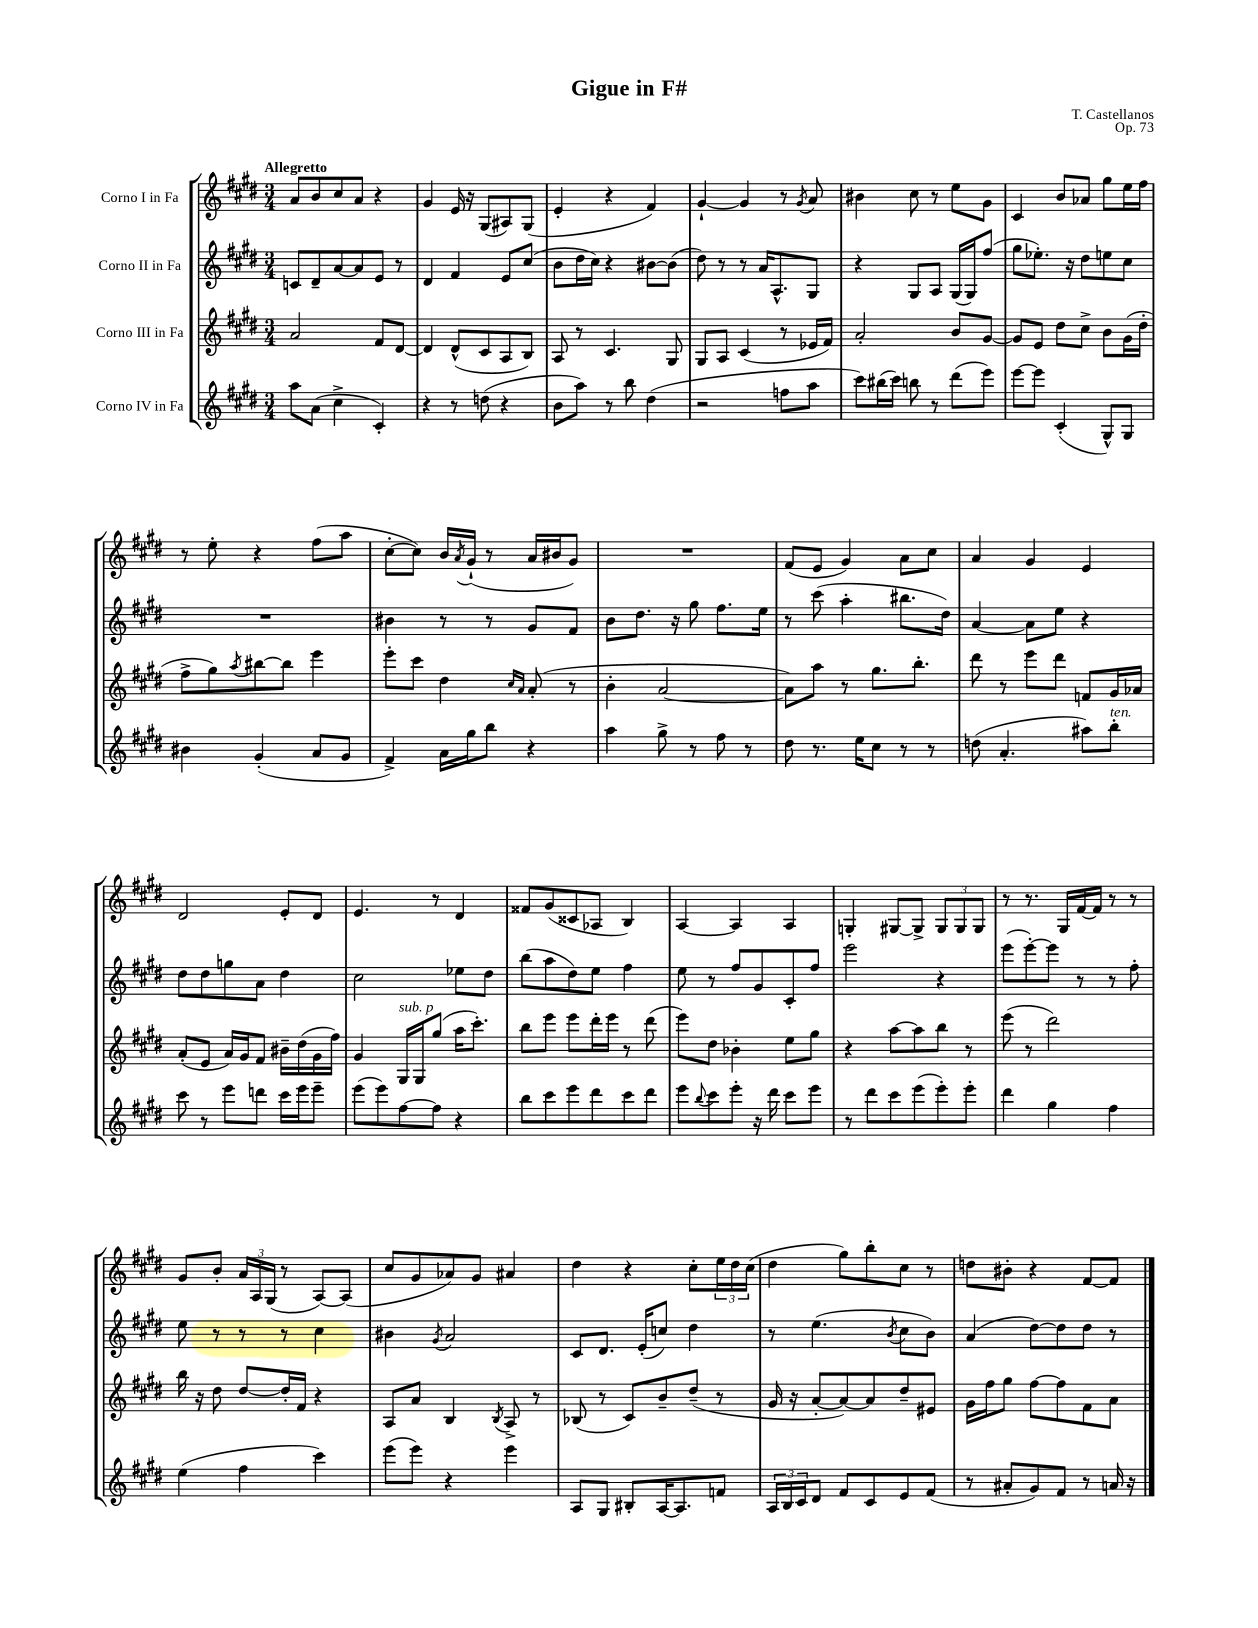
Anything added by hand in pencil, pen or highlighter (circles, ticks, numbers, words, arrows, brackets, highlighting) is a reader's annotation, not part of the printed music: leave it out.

**kern	**kern	**kern	**kern
*part4	*part3	*part2	*part1
*staff4	*staff3	*staff2	*staff1
*I"Corno IV in Fa	*I"Corno III in Fa	*I"Corno II in Fa	*I"Corno I in Fa
*clefG2	*clefG2	*clefG2	*clefG2
*k[f#c#g#d#]	*k[f#c#g#d#]	*k[f#c#g#d#]	*k[f#c#g#d#]
*M3/4	*M3/4	*M3/4	*M3/4
=1	=1	=1	=1
!	!	!	!LO:TX:a:B:t=Allegretto
8aa\L	2a/	8cn/L	8a/L
(8a\J	.	8d#~/	8b/
4cc#^\	.	[8a/	8cc#/
.	.	8a/]	8a/J
4c#'/)	8f#/L	8e/J	4r
.	[8d#/J	8r	.
=2	=2	=2	=2
4r	4d#/]	4d#/	4g#/
8r	(8d#^^/L	4f#/	16e/
.	.	.	16r
(8ddn\	8c#/	.	(8G#/L
4r	8A/	8e/L	8A#X/)
.	8B/J)	(8cc#/J	(8G#/J
=3	=3	=3	=3
8b\L	8A/	8b\L	4e'/
8aa\J)	8r	16dd#\L	.
.	.	16cc#\JJ)	.
8r	4.c#/	4r	4r
8bb\	.	.	.
(4dd#\	.	[8b#X\L	4f#/)
.	8G#/	(8b#\J]	.
=4	=4	=4	=4
2r	8G#/L	8dd#\)	[4g#`/
.	8A/J	8r	.
.	(4c#/	8r	4g#/]
.	.	16a/KL	.
.	.	8.A^^/	.
8ffn\L	8r	.	8r
.	.	.	8qg#/
8aa\J	16e-X/LL	8G#/J	8a/
.	16f#/JJ)	.	.
=5	=5	=5	=5
8ccc#\L)	2a'/	4r	4b#X\
(16bb#X\L	.	.	.
16ccc#\JJ)	.	.	.
8bbn\	.	8G#/L	8cc#\
8r	.	8A/J	8r
(8ddd#\L	8b/L	(16G#/LL	8ee\L
.	.	16G#/J)	.
8eee\J)	[8g#/J	(8ff#/J	8g#\J
=6	=6	=6	=6
[8eee\L	8g#/L]	8gg#\L	4c#/
8eee\J]	8e/J	8.ee-X'\J)	.
(4c#'/	8dd#\L	.	8b/L
.	.	16r	.
.	8cc#^\J	8dd#\L	8a-X/J
8G#^^/L)	8b\L	8een\	8gg#\L
8G#/J	(16g#\L	8cc#\J	16ee\L
.	16dd#'\JJ	.	16ff#\JJ
!!LO:LB:g=z
=7	=7	=7	=7
4b#X\	8ff#^\L	2.r	8r
.	8gg#\)	.	8ee'\
.	8qaa/	.	.
(4g#'/	[8bb#X\	.	4r
.	8bb#\J]	.	.
8a/L	4eee\	.	(8ff#\L
8g#/J	.	.	8aa\J
=8	=8	=8	=8
4f#^/)	8eee'\L	4b#X\	[8cc#'\L
.	8ccc#\J	.	8cc#\J])
16a\LL	4dd#\	8r	16b/LL
.	.	.	8qa/
16gg#\J	.	.	(16g#`/JJ
8bb\J	.	8r	8r
.	16qqcc#/LL	.	.
.	16qqa/JJ	.	.
4r	(8a'/	8g#/L	16a/LL
.	.	.	16b#X/J
.	8r	8f#/J	8g#/J)
=9	=9	=9	=9
4aa\	4b'\	8b\L	2.r
.	.	8.dd#\J	.
8gg#^\	[2a/	.	.
.	.	16r	.
8r	.	8gg#\	.
8ff#\	.	8.ff#\L	.
8r	.	.	.
.	.	16ee\Jk	.
=10	=10	=10	=10
8dd#\	8a\L])	8r	(8f#/L
8.r	8aa\J	(8ccc#\	8e/J
.	8r	4aa'\	4g#/)
16ee\KL	.	.	.
8cc#\J	8.gg#\L	.	.
8r	.	8.bb#X\L	8a\L
.	8.bb'\J	.	.
8r	.	.	8cc#\J
.	.	16dd#\Jk)	.
=11	=11	=11	=11
(8ddn\	8ddd#\	[4a/	4a/
4.a'/	8r	.	.
.	8eee\L	8a\L]	4g#/
.	8ddd#\J	8ee\J	.
8aa#X\L)	8fn/L	4r	4e/
!LO:TX:a:i:t=ten.	!	!	!
8bb'\J	16g#/L	.	.
.	16a-X/JJ	.	.
!!LO:LB:g=z
=12	=12	=12	=12
8ccc#\	(8a'/L	8dd#\L	2d#/
8r	8e/J	8dd#\	.
8eee\L	16a/LL)	8ggn\	.
.	16g#/J	.	.
8dddn\J	8f#/J	8a\J	.
16ccc#\LL	16b#X~\LL	4dd#\	8e'/L
16eee\J	(16dd#\	.	.
8eee~\J	16g#\	.	8d#/J
.	16ff#\JJ)	.	.
=13	=13	=13	=13
(8eee\L	4g#/	2cc#\	4.e/
8eee\)	.	.	.
!	!LO:TX:a:i:t=sub. p	!	!
[8ff#\	16G#/LL	.	.
.	16G#/J	.	.
8ff#\J]	(8gg#/J	.	8r
4r	16aa\KL	8ee-X\L	4d#/
.	8.ccc#'\J)	.	.
.	.	8dd#\J	.
=14	=14	=14	=14
8bb\L	8bb\L	(8bb\L	8f##X/L
8ccc#\	8eee\J	8aa\	(8g#/
8eee\	8eee\L	8dd#\)	8c##X/
8ddd#\	16ddd#'\L	8ee\J	8A-X/J
.	16eee\JJ	.	.
8ccc#\	8r	4ff#\	4B/)
8ddd#\J	(8ddd#\	.	.
=15	=15	=15	=15
8eee\L	8eee\L)	8ee\	[4A/
8qqbb/	.	.	.
8ccc#\	8dd#\J	8r	.
8eee'\J	4b-X'\	8ff#/L	4A/]
16r	.	8g#/	.
16ddd#\	.	.	.
8ccc#\L	8ee\L	8c#'/	4A/
8eee\J	8gg#\J	8ff#/J	.
=16	=16	=16	=16
8r	4r	2eee\	4Gn'/
8ddd#\L	.	.	.
8ccc#\	[8aa\L	.	[8G#X/L
(8eee\	8aa\]	.	8G#^/J]
8eee'\)	8bb\J	4r	12G#/L
.	.	.	12G#/
8eee'\J	8r	.	.
.	.	.	12G#/J
=17	=17	=17	=17
4ddd#\	(8eee\	(8eee\L	8r
.	8r	[8eee'\)	8.r
4gg#\	2ddd#\)	8eee\J]	.
.	.	.	16G#/LL
.	.	8r	[16f#/
.	.	.	16f#/JJ]
4ff#\	.	8r	8r
.	.	8ff#'\	8r
!!LO:LB:g=z
=18	=18	=18	=18
(4ee\	16bb\	8ee\	8g#/L
.	16r	.	.
.	8dd#\	8r	8b'/J
4ff#\	[8dd#/L	8r	24a/LL
.	.	.	24A/
.	.	.	(24G#/JJ
.	16dd#'/L]	8r	8r
.	16f#/JJ	.	.
4ccc#\)	4r	4cc#\	[8A/L)
.	.	.	(8A/J]
=19	=19	=19	=19
(8eee\L	8A/L	4b#X\	8cc#/L
8eee\J)	8a/J	.	8g#/
.	.	8qg#/	.
4r	4B/	2a/	8a-X/)
.	.	.	8g#/J
.	8qB/	.	.
4eee\	8A^/	.	4a#X/
.	8r	.	.
=20	=20	=20	=20
8A/L	(8B-X/	8c#/L	4dd#\
8G#/J	8r	8.d#/J	.
8B#X'/L	8c#/L)	.	4r
.	.	(16e'/KL	.
[16A/K	8b~/	8ccn/J)	.
8.A/]	.	.	.
.	(8dd#~/J	4dd#\	8cc#'\L
8fn/J	8r	.	24ee\L
.	.	.	24dd#\
.	.	.	(24cc#\JJ
=21	=21	=21	=21
24A/LL	16g#/	8r	4dd#\
24B/	.	.	.
.	16r	.	.
24c#/J	.	.	.
8d#/J	[8a'/L	(4.ee\	.
8f#/L	8a/_)	.	8gg#\L)
8c#/	8a/]	.	8bb'\
.	.	8qb/	.
8e/	8dd#~/	8cc#\L	8cc#\J
(8f#/J	8e#X/J	8b\J)	8r
=22	=22	=22	=22
8r	16g#\LL	(4a/	8ddn\L
.	16ff#\J	.	.
8a#X'/L	8gg#\J	.	8b#X'\J
8g#/)	[8ff#\L	[8dd#\L)	4r
8f#/J	8ff#\]	8dd#\]	.
8r	8f#\	8dd#\J	[8f#/L
16an/	8a\J	8r	8f#/J]
16r	.	.	.
==	==	==	==
*-	*-	*-	*-
